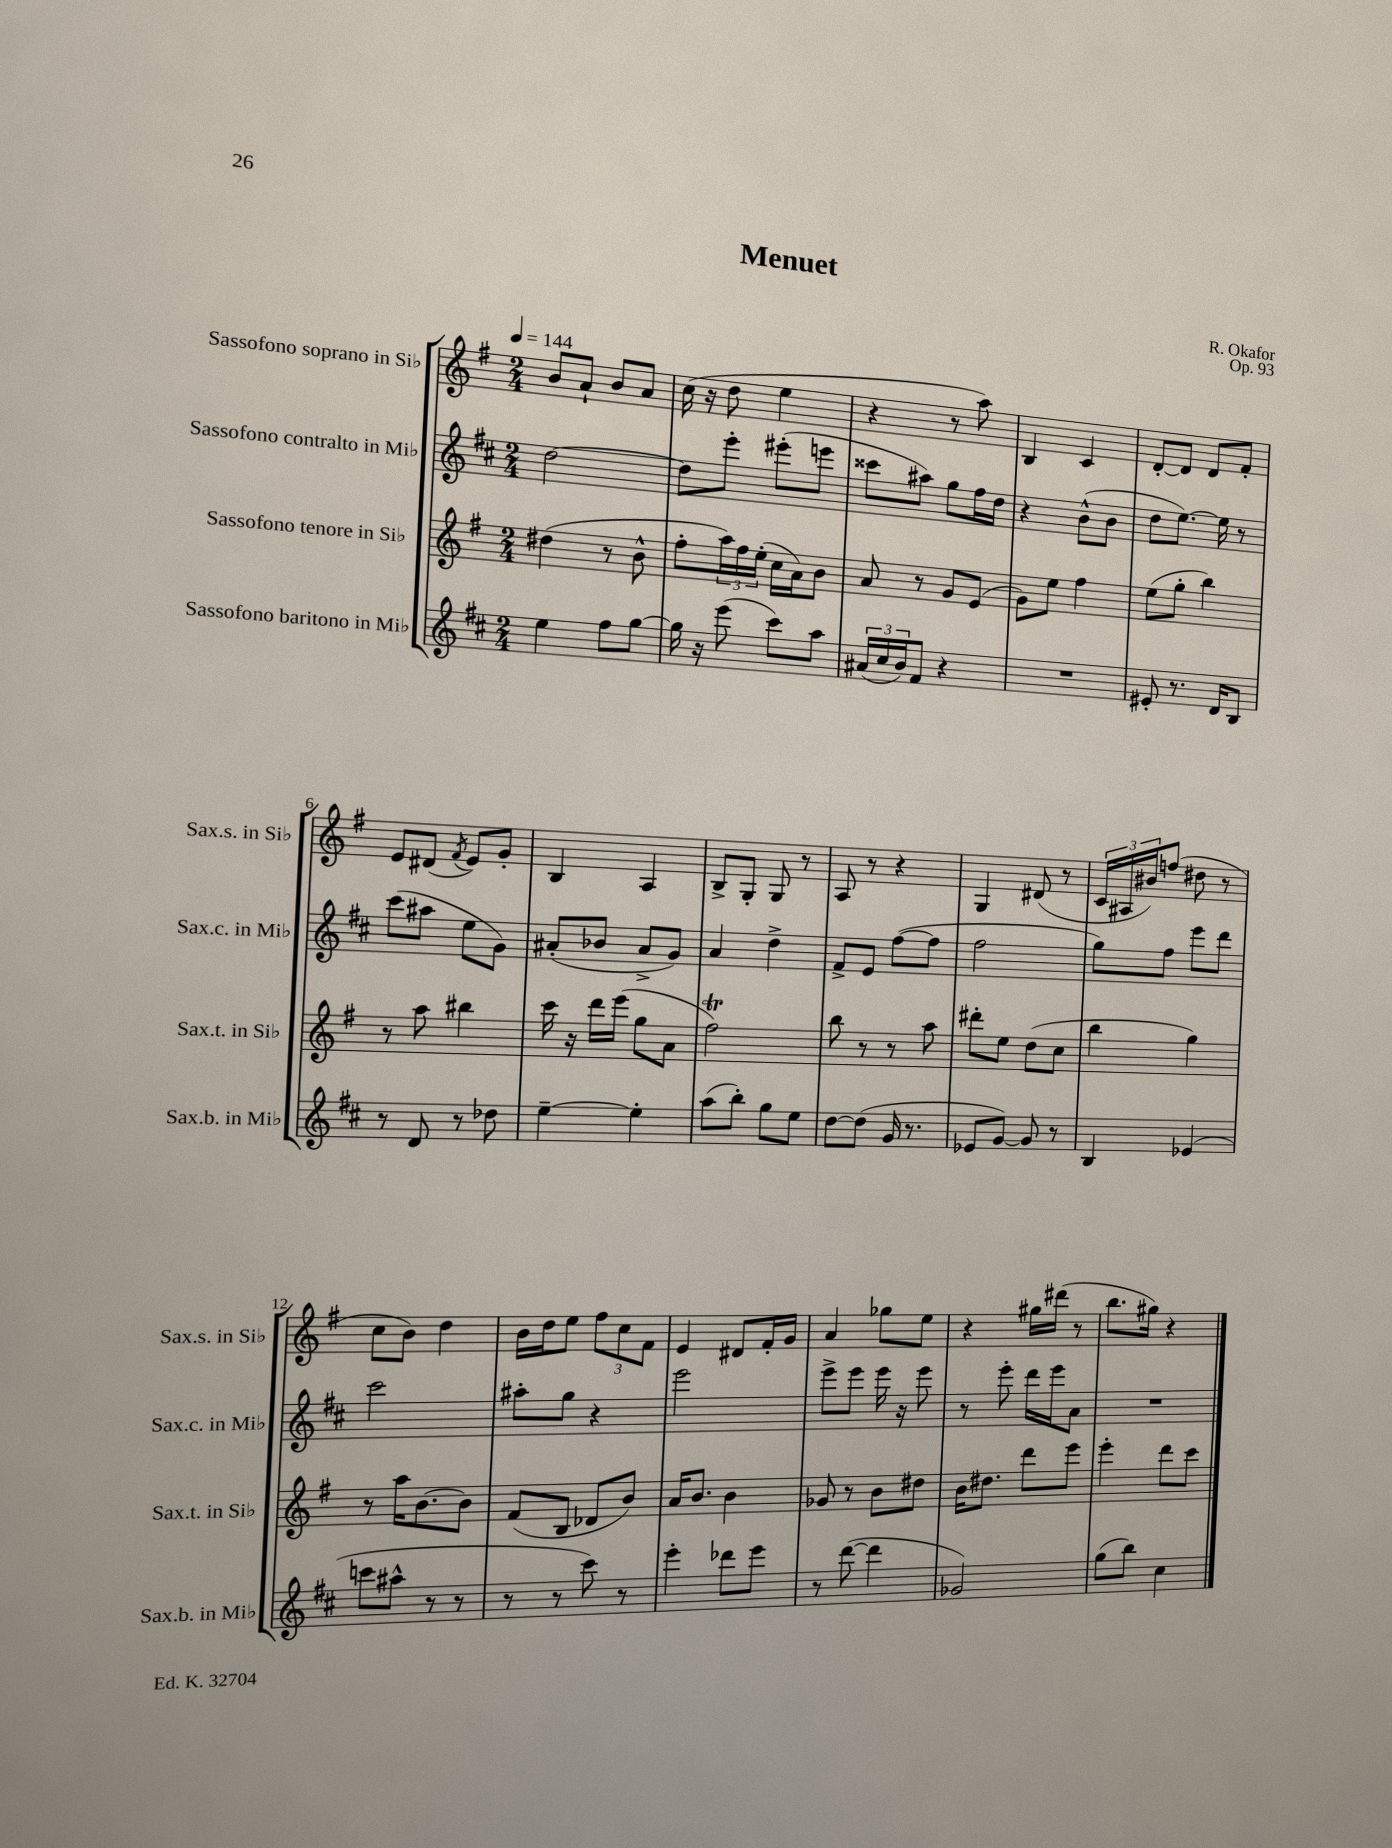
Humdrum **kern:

**kern	**kern	**kern	**kern
*part4	*part3	*part2	*part1
*staff4	*staff3	*staff2	*staff1
*I"Sassofono baritono in Mi♭	*I"Sassofono tenore in Si♭	*I"Sassofono contralto in Mi♭	*I"Sassofono soprano in Si♭
*I'Sax.b. in Mi♭	*I'Sax.t. in Si♭	*I'Sax.c. in Mi♭	*I'Sax.s. in Si♭
*clefG2	*clefG2	*clefG2	*clefG2
*k[f#c#]	*k[f#]	*k[f#c#]	*k[f#]
*M2/4	*M2/4	*M2/4	*M2/4
*MM144	*MM144	*MM144	*MM144
=1	=1	=1	=1
4ee\	(4dd#X\	[2dd\	8b/L
.	.	.	8a`/J
8ff#\L	8r	.	8b/L
[8gg\J	8b^^\	.	8a/J
=2	=2	=2	=2
16gg\]	8ff#'\L	8dd\L]	(16cc\
16r	.	.	16r
(8eee\	24aa\L)	8eee'\J	8dd\
.	24ff#\	.	.
.	(24ee'\JJ	.	.
8ccc#\L)	16cc\LL	(8eee#X'\L	4ee\
.	16a\J)	.	.
8aa\J	8b\J	8eeen\J	.
=3	=3	=3	=3
(24a#X/LL	8a/	8ccc##X\L	4r
24cc#/	.	.	.
24b/J)	.	.	.
8f#/J	8r	8aa#X\J)	.
4r	8g/L	8gg\L	8r
.	(8e/J	16ff#\L	8aa\)
.	.	16dd\JJ	.
=4	=4	=4	=4
2r	8g\L)	4r	4B/
.	8ee\J	.	.
.	4ff#\	(8b^^\L	4c/
.	.	8b\J	.
=5	=5	=5	=5
8e#X'/	(8ee\L	8dd\L	[8d'/L
8.r	8gg'\J	[8.ee\J)	8d/J]
.	4bb\)	.	8d/L
16d/KL	.	16ee\]	.
8B/J	.	8r	8f#'/J
!!LO:LB:g=z
=6	=6	=6	=6
8r	8r	(8ccc#\L	8e/L
8d/	8aa\	8aa#X\J	(8d#X/J
.	.	.	8qf#/
8r	4bb#X\	8ee\L	8e/L)
8dd-X\	.	8g\J)	8g'/J
=7	=7	=7	=7
[4ee~\	16ccc\	(8a#X'/L	4B/
.	16r	.	.
.	16ddd\LL	8b-X/J	.
.	(16eee\JJ	.	.
4ee'\]	8gg\L	8a#^/L	4A/
.	8a\J	8g/J)	.
=8	=8	=8	=8
(8aa\L	2ff#t\)	4a/	8B^/L
8bb'\J)	.	.	8G'/J
8gg\L	.	4dd^\	8G/
8ee\J	.	.	8r
=9	=9	=9	=9
[8dd\L	8bb\	8f#^/L	8A/
(8dd\J]	8r	8e/J	8r
16g/	8r	([8ff#\L	4r
8.r	.	.	.
.	8aa\	8ff#\J]	.
=10	=10	=10	=10
8e-X/L	8ddd#X'\L	2ff#\	4G/
[8g/J)	8ee\J	.	.
8g/]	(8dd\L	.	(8d#X/
8r	8cc\J	.	8r
=11	=11	=11	=11
4B/	4bb\	8gg\L)	24c/LL
.	.	.	24A#X/
.	.	.	24b#X/J)
.	.	8ff#\J	(8ffn/J
(4e-X/	4gg\)	8eee\L	8dd#X\
.	.	8ddd\J	8r
!!LO:LB:g=z
=12	=12	=12	=12
8cccn\L	8r	2ccc#\	8cc\L
8aa#X^^\J	16aa\KL	.	8b\J)
.	[8.b\	.	.
8r	.	.	4dd\
8r	8b\J]	.	.
=13	=13	=13	=13
8r	(8f#/L	8aa#X'\L	16b\LL
.	.	.	16dd\J
8r	8B/J	8gg\J	8ee\J
8ccc#\)	8d-X/L	4r	12ff#\L
.	.	.	12cc\
8r	8b/J)	.	.
.	.	.	12f#\J
=14	=14	=14	=14
4eee'\	16a/KL	2eee\	4e/
.	8.b/J	.	.
8ddd-X\L	4b\	.	8d#X/L
8eee\J	.	.	16f#'/L
.	.	.	16g/JJ
=15	=15	=15	=15
8r	8g-X/	8eee^\L	4a/
([8ddd\	8r	8eee\J	.
4ddd\]	8b\L	16eee\	8gg-X\L
.	.	16r	.
.	8dd#X\J	8eee\	8ee\J
=16	=16	=16	=16
2g-X/)	16b\KL	8r	4r
.	8.dd#X\J	.	.
.	.	8eee'\	.
.	8ddd\L	16ddd\LL	16gg#X\LL
.	.	16eee\J	(16ddd#X\JJ
.	8eee\J	8a\J	8r
=17	=17	=17	=17
(8gg\L	4eee'\	2r	8.bb\L
8bb\J)	.	.	.
.	.	.	16gg#X\Jk)
4cc#\	8ddd\L	.	4r
.	8ccc\J	.	.
==	==	==	==
*-	*-	*-	*-
